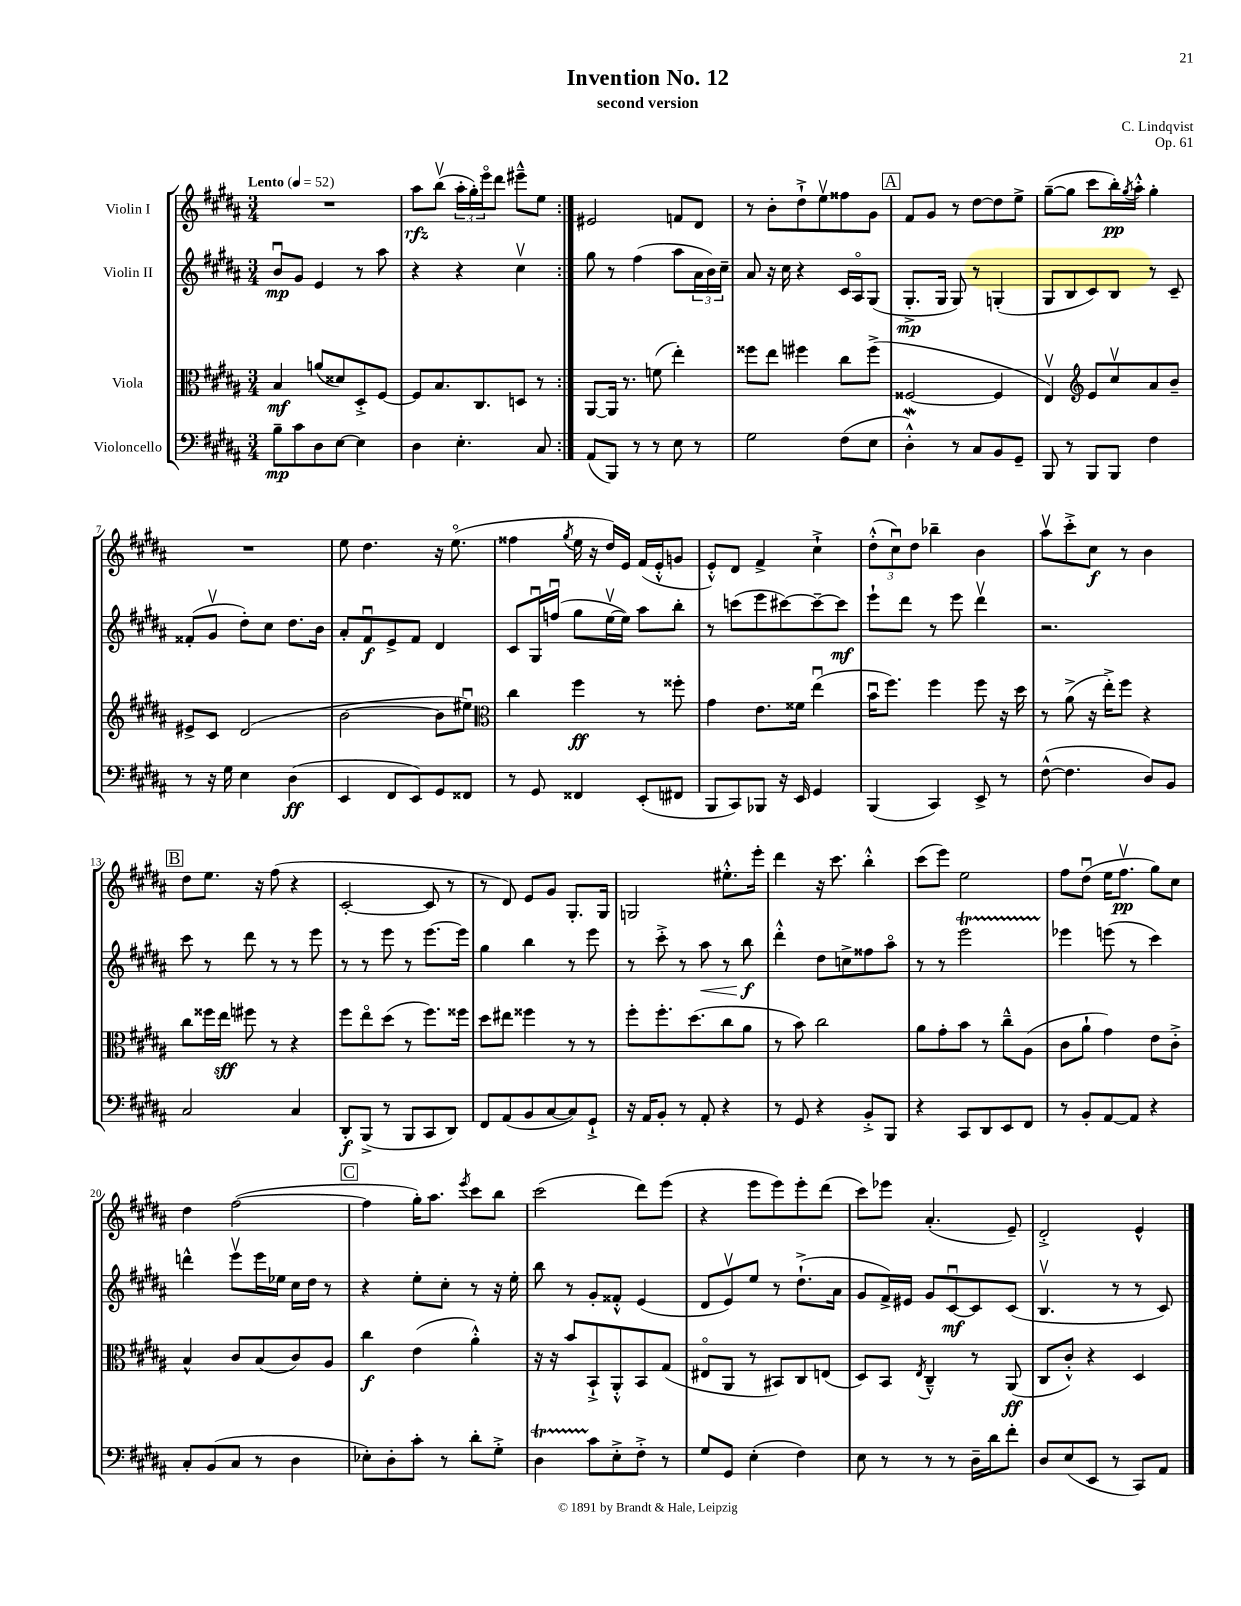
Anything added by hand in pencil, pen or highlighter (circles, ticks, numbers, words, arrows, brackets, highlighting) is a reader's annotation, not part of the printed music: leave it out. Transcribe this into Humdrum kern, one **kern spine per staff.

**kern	**kern	**kern	**kern
*staff4	*staff3	*staff2	*staff1
*clefF4	*clefC3	*clefG2	*clefG2
*k[f#c#g#d#a#]	*k[f#c#g#d#a#]	*k[f#c#g#d#a#]	*k[f#c#g#d#a#]
*M3/4	*M3/4	*M3/4	*M3/4
*MM52	*MM52	*MM52	*MM52
8B~	4B	8bu	2.r
8c#	.	8g#	.
8D#	(8a	4e	.
[8E	8d##)	.	.
4E]	8D#'^	8r	.
.	[8F#	8aa#	.
=	=	=	=
4D#	8F#]	4r	8aa#
.	8.B	.	(8bbv
4.E'	.	4r	24aa#'
.	.	.	24gg#')
.	8.C#	.	.
.	.	.	24eeeo
.	.	.	8ddd#
.	8D	4cc#v	8eee#~^^
8C#	8r	.	8ee
=:|!	=:|!	=:|!	=:|!
(8AA#	[8AA#	8gg#	2e#
8BBB)	16AA#]	8r	.
.	8.r	.	.
8r	.	(4ff#	.
8r	(8f	.	.
8E	4ee')	8aa#	8f
8r	.	24a#	8d#
.	.	24b)	.
.	.	24cc#~	.
=	=	=	=
2G#	8ff##	8a#	8r
.	8ee	16r	8b'
.	.	16cc#	.
.	4ff#	4r	8dd#`^
.	.	.	8eev
(8F#	8cc#	16c#	8ff##
.	.	16A#o	.
8E	(8ff#^	(8G#	8g#
=	=	=	=
4D#'^^)	[2F##	8.G#'^	8f#
.	.	.	8g#
.	.	16G#	.
8r	.	8G#)	8r
8C#	.	8r	[8dd#
8BB	4F##]	(4G'	8dd#]
8GG#~	.	.	8ee^
=	=	=	=
8BBB	4Ev)	8G#	([8gg#~
8r	.	8B	8gg#]
*	*clefG2	*	*
8BBB	8e	8c#)	8ccc#
8BBB	8cc#v	8B	16bb')
.	.	.	8qgg#
.	.	.	16aa#'^^
4F#	8a#	8r	4gg#'
.	8b~	8c#~	.
=	=	=	=
8r	8e#^	(8f##'	2.r
16r	8c#	8g#v	.
16G#	.	.	.
4E	(2d#	8dd#')	.
.	.	8cc#	.
(4D#	.	8.dd#	.
.	.	16b	.
=	=	=	=
4EE	[2b	8a#'	8ee
.	.	8f#u	4.dd#
8FF#	.	8e^	.
8EE)	.	8f#	.
8GG#	8b]	4d#	16r
.	.	.	(8.eeo
8FF##	8ee#u)	.	.
=	=	=	=
*	*clefC3	*	*
8r	4cc#	8c#	4ff##
8GG#	.	16G#u	.
.	.	(16ffu	.
.	.	.	8qgg#
4FF##	4ff#	8gg#	16ee
.	.	.	16r
.	.	[16eev	16dd#)
.	.	16ee])	16e
(8EE'	8r	8aa#	(16f#
.	.	.	16e'^^
8FF#	8ff##'	8bb'	8g
=	=	=	=
8BBB	4g#	8r	8e'^^)
8CC#)	.	(8ccc	8d#
8BBB-	8.e	8eee	4f#^
16r	.	[8ccc#)	.
16EE	16f##	.	.
4GG#	(4eeu	8ccc#~_	4cc#`^
.	.	8ccc#]	.
=	=	=	=
(4BBB	16bu	8eee`	(12dd#'^^
.	8.ff#)	.	.
.	.	.	12cc#u)
.	.	8ddd#	.
.	.	.	12dd#
4CC#)	4ff#	8r	4bb-~
.	.	8eee	.
8EE^	8ff#	4ddd#v	4b
8r	16r	.	.
.	16dd#	.	.
=	=	=	=
([8F#^^	8r	2.r	8aa#v
4.F#]	(8a#^	.	8ccc#'^
.	16r	.	8cc#
.	16ee'^)	.	.
.	8ff#	.	8r
8D#)	4r	.	4b
8BB	.	.	.
=	=	=	=
2C#	8cc#	8ccc#	8dd#
.	16ff##	8r	8.ee
.	16ee	.	.
.	8ff#	8ddd#	.
.	.	.	16r
.	8r	8r	(8ff#
4C#	4r	8r	4r
.	.	8eee	.
=	=	=	=
8DD#'	8ff#	8r	[2c#'
(8BBB^	8eeo	8r	.
8r	(8dd#	8eee	.
8BBB	8r	8r	.
8CC#	8.ff#)	[8.eee	8c#]
8DD#)	.	.	8r
.	16ff##	16eee]	.
=	=	=	=
8FF#	8dd#	4gg#	8r
(8AA#	8ee#	.	8d#)
8BB	4ff##	4bb	8e
[8C#	.	.	8g#
8C#])	8r	8r	8.G#'
8GG#`^	8r	8eee	.
.	.	.	16G#
=	=	=	=
16r	8ff#'	8r	2G
16AA#	.	.	.
8BB'	8.ff#'	8ccc#'^	.
8r	.	8r	.
.	(8.dd#	.	.
8AA#'	.	8aa#	.
4r	8cc#	8r	8.ee#'^^
.	8a#	8bb	.
.	.	.	16eee'
=	=	=	=
8r	8r	4ddd#'^^	4ddd#
8GG#	8b)	.	.
4r	2cc#	8dd#	16r
.	.	.	8.ccc#
.	.	8cc^	.
8BB'^	.	8ff##	4bb'^^
8BBB	.	8aa#o	.
=	=	=	=
4r	8a#	8r	(8ccc#
.	8g#'	8r	8eee)
8CC#	8b	2eee	2ee
8DD#	8r	.	.
8EE	8cc#~^^	.	.
8FF#	(8A#	.	.
=	=	=	=
8r	8c#	4eee-	8ff#
8BB'	8a#`	.	(8dd#u
[8AA#	4g#)	(8eee	16ee
.	.	.	8.ff#v
8AA#]	.	8r	.
4r	8e	4ccc#)	8gg#)
.	8c#'^	.	8cc#
=	=	=	=
8C#'	4B^^	4ddd^^	4dd#
(8BB	.	.	.
8C#	8c#	8eeev	([2ff#
8r	(8B	16eee	.
.	.	16ee-	.
4D#	8c#)	16cc#	.
.	.	16dd#	.
.	8A#	8r	.
=	=	=	=
8E-')	4cc#	4r	4ff#]
8D#'	.	.	.
8c#'	(4e	8ee'	16gg#')
.	.	.	8.aa#
8r	.	8cc#'	.
.	.	.	8qeee
8d#'	4a#'^^)	8r	8ccc#
8G#'^	.	16r	8bb
.	.	16ee'	.
=	=	=	=
4D#	16r	8bb	(2ccc#
.	16r	.	.
.	8b	8r	.
8c#	8BB`^	8g#'	.
8E'^	8AA#'^^	8f##'^^	.
8F#'^	8BB	(4e	8ddd#)
8r	(8G#	.	(8eee
=	=	=	=
8G#	8E#o	8d#	4r
8GG#	8AA#	8ev)	.
(4E'	8r	8ee	8eee
.	8BB#)	8r	8eee)
4F#)	8C#	(8.dd#`^	8eee'
.	(8E	.	(8ddd#
.	.	16a#	.
=	=	=	=
8E	8D#)	8g#	8ccc#)
8r	8BB	16f#^)	8eee-
.	.	16e#	.
.	8qE	.	.
8r	4C#~^^	8g#	(4.a#'
8r	.	[8c#u	.
16D#~	8r	8c#]	.
16d#	.	.	.
8f#'	(8AA#	(8c#	8e~)
=	=	=	=
8D#	8C#	4.Bv	2d#'^
(8E	8c#'^^)	.	.
8EE	4r	.	.
8r	.	8r	.
8CC#)	4D#	8r	4e^^
8AA#	.	8c#)	.
==	==	==	==
*-	*-	*-	*-
